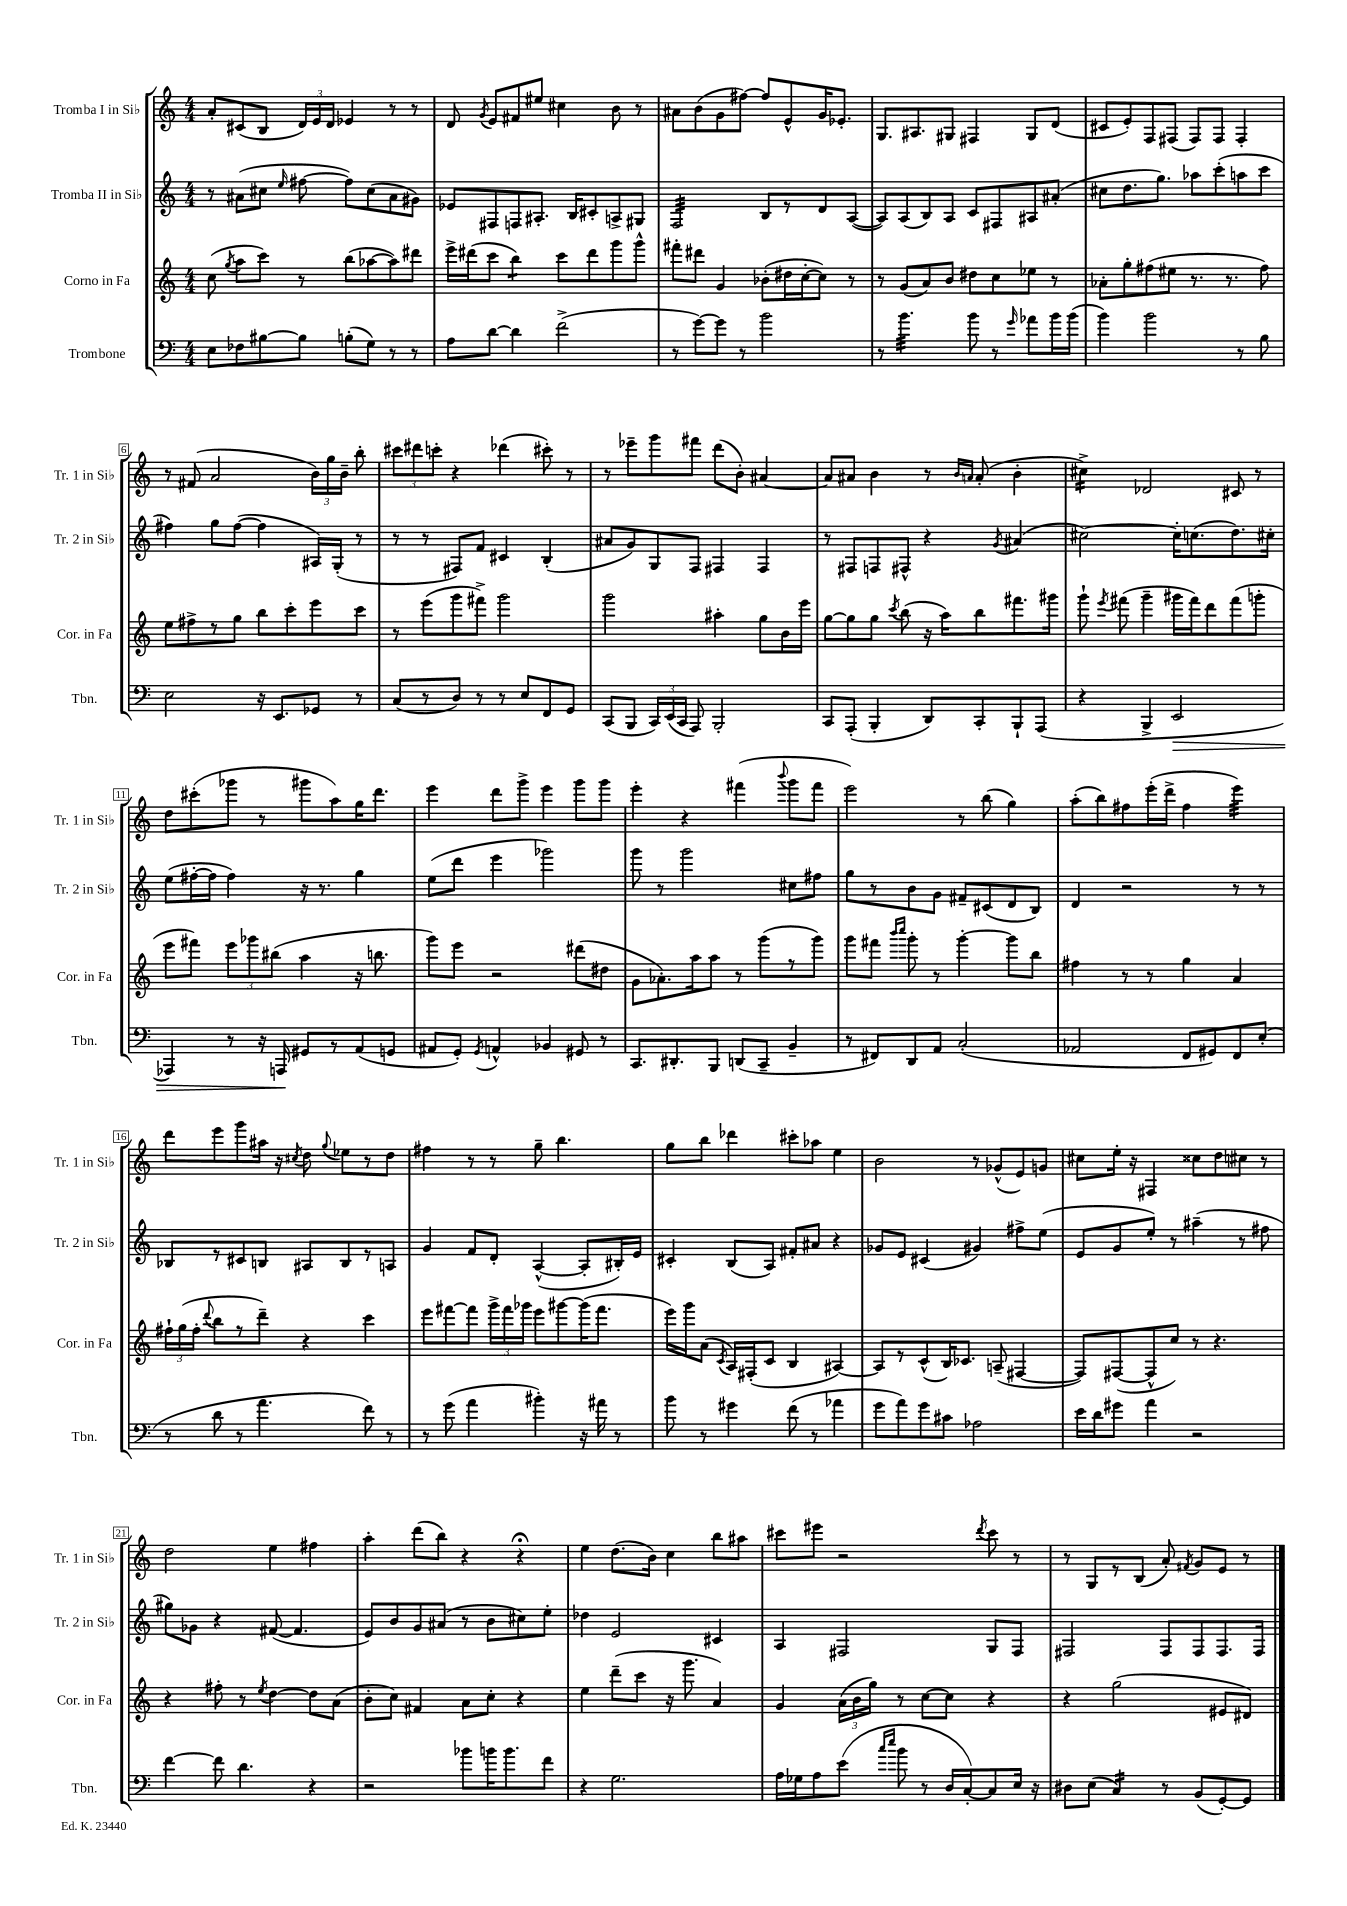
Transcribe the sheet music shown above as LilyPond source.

<<
\new StaffGroup <<
\new Staff = "s0" \with { instrumentName = "Tromba I in Sib" shortInstrumentName = "Tr. 1 in Sib" } {
    \clef treble \key c \major \numericTimeSignature \time 4/4
    \autoBeamOff a'8[-. cis'8( b8] \tuplet 3/2 { d'16[) e'16 d'16] } ees'4 r8 r8 |
    d'8 \acciaccatura { g'8 } e'8[ fis'8 eis''8] cis''4 b'8 r8 |
    ais'8[ b'8( g'8 fis''8]~) fis''8[ e'8-^ g'16 ees'8.]-. |
    g8.[ ais8. gis8] fis4 gis8[ d'8]( |
    cis'8[ e'8-.) f8 fis8]( fis8[) fis8] fis4-. |
    r8 fis'8( a'2 \tuplet 3/2 { b'16[) g''16 b'16]-- } b''8-. |
    \tuplet 3/2 { cis'''8[ dis'''8 c'''8]-. } r4 des'''4( cis'''8-.) r8 |
    r8 ees'''8[-- g'''8 fis'''8] d'''8[( b'8]-.) ais'4~ |
    ais'8[ ais'8] b'4 r8 \grace { b'16[ a'16] } a'8-.( b'4-. |
    cis''4:16->) des'2 cis'8 r8 |
    d''8[ cis'''8-.( ges'''8] r8 gis'''8[ a''8) g''16 d'''8.] |
    e'''4 d'''8[ g'''8]-> e'''4 g'''8[ g'''8] |
    e'''4-. r4 fis'''4( \appoggiatura { b'''8 } g'''8[ fis'''8] |
    e'''2) r8 b''8( g''4) |
    a''8[-.( b''8) fis''8 e'''16-.( d'''16]-> fis''4 e'''4:32) |
    d'''8[ e'''8 g'''8 ais''16] r16 \acciaccatura { cis''8 } d''8 \appoggiatura { g''8 } ees''8[ r8 d''8] |
    fis''4 r8 r8 g''8-- b''4. |
    g''8[ b''8] des'''4 cis'''8[-. aes''8] e''4 |
    b'2 r8 ges'8[-^( e'8) g'8] |
    cis''8[ e''16]-. r16 fis4 cisis''8[ d''8 cis''8] r8 |
    d''2 e''4 fis''4 |
    a''4-. d'''8[( b''8]) r4 r4\fermata |
    e''4 d''8.[( b'16]) c''4 b''8[ ais''8] |
    cis'''8[ eis'''8] r2 \acciaccatura { d'''8 } cis'''8 r8 |
    r8 g8[ r8 b8]( a'8-.) \acciaccatura { fis'8 } g'8[ e'8] r8 \bar "|." |
}
\new Staff = "s1" \with { instrumentName = "Tromba II in Sib" shortInstrumentName = "Tr. 2 in Sib" } {
    \clef treble \key c \major \numericTimeSignature \time 4/4
    \autoBeamOff r8 ais'8[( cis''8] \grace { e''16 } fis''8~ fis''8[) cis''8( ais'8 gis'8]) |
    ees'8[ fis8 f8 ais8.]-. b16[ cis'8-. a8-> gis8] |
    f2:32 b8[ r8 d'8 a8]~( |
    a8[) a8( b8) a8] c'8[ fis8 ais8 ais'8]-.( |
    cis''8[ d''8. g''8.]) aes''8[ c'''8-.( a''8 c'''8] |
    fis''4) g''8[ fis''8]~( fis''4 ais16[) g16]-.( r8 |
    r8 r8 fis8[) f'8] cis'4 b4-.( |
    ais'8[ g'8) g8 f8] fis4 fis4 |
    r8 fis8[ f8 fis8]-^ r4 \acciaccatura { g'8 } ais'4( |
    cis''2~) cis''16[-. c''8.( d''8.) cis''16]-. |
    e''8[( fis''16~-. fis''16] fis''4) r16 r8. g''4 |
    e''8[( d'''8] e'''4 ges'''2) |
    g'''8 r8 g'''2 cis''8[ fis''8] |
    g''8[ r8 b'8 g'8] fis'8[-- cis'8( d'8 b8]) |
    d'4 r2 r8 r8 |
    bes8[ r8 cis'8 b8] ais8[ b8 r8 a8] |
    g'4 f'8[ d'8]-. a4~-^( a8[-. bis16-.) e'16] |
    cis'4-. b8[( a8]) fis'8[-. ais'8] r4 |
    ges'8[ e'8] cis'4( gis'4) fis''8[-> e''8]( |
    e'8[ g'8 e''8]-.) r8 ais''4--( r8 fis''8 |
    gis''8[) ges'8] r4 fis'8~( fis'4. |
    e'8[) b'8 g'8 ais'8]( r8 b'8[ cis''8) e''8]-. |
    des''4 e'2 cis'4 |
    a4 fis2 g8[ fis8] |
    fis2 fis8[ fis8 fis8. fis16] \bar "|." |
}
\new Staff = "s2" \with { instrumentName = "Corno in Fa" shortInstrumentName = "Cor. in Fa" } {
    \clef treble \key c \major \numericTimeSignature \time 4/4
    \autoBeamOff c''8( \acciaccatura { g''8 } a''8[ c'''8]) r8 b''8[( aes''8~ aes''8) dis'''8] |
    e'''16[-> dis'''16( c'''8] b''4:8) c'''8[ dis'''8 g'''8 g'''8]-^ |
    fis'''8[-. dis'''8] g'4 bes'8[-.( dis''16 c''16~-. c''8]) r8 |
    r8 g'8[( a'8) b'8] dis''8[ c''8 ees''8] r8 |
    aes'8[-. g''8-. fis''8( eis''8] r8. r8. fis''8) |
    e''8[ fis''8-> r8 g''8] b''8[ c'''8-. e'''8 c'''8] |
    r8 e'''8[( g'''8 fis'''8]->) g'''2 |
    g'''2 ais''4-. g''8[ b'16 e'''16] |
    g''8[~ g''8 g''8] \acciaccatura { c'''8 } b''8( r16 a''16[) b''8 fis'''8. gis'''16] |
    g'''8-! \acciaccatura { e'''8 } fis'''8( g'''4-- gis'''16[ fis'''16) d'''8 fis'''8( g'''8]-. |
    e'''8[ fis'''8]) \tuplet 3/2 { e'''8[ ges'''8 bis''8]( } a''4 r16 b''8. |
    g'''8[) e'''8] r2 dis'''8[( dis''8] |
    g'8[ aes'8.-.) a''16 a''8] r8 g'''8[( r8 g'''8]) |
    g'''8[ fis'''8] \grace { b'''16[ c''''16] } g'''8-. r8 g'''4~-. g'''8[ b''8] |
    fis''4 r8 r8 g''4 a'4 |
    \tuplet 3/2 { fis''16[-! g''16( fis''16]-. } \appoggiatura { d'''8 } b''8[ r8 d'''8]--) r4 c'''4 |
    e'''8[ fis'''8~ fis'''8] \tuplet 3/2 { g'''16[-> fis'''16 ges'''16] } e'''8[ gis'''8~ gis'''16( fis'''8.] |
    e'''16[) g'''16 a'8]( \acciaccatura { c'8 } a16[) fis16-.( c'8] b4 ais4~) |
    ais8[ r8 c'8-^( b16) ces'8.] a8--( fis4~ |
    fis8[) fis8~( fis8-^ c''8]) r8 r4. |
    r4 fis''8-. r8 \acciaccatura { e''8 } d''4~ d''8[ a'8]( |
    b'8[-. c''8]) fis'4 a'8[ c''8]-. r4 |
    e''4 d'''8[--( c'''8] r16 g'''8. a'4) |
    g'4 \tuplet 3/2 { a'16[( b'16 g''16]) } r8 c''8[~ c''8] r4 |
    r4 g''2( eis'8[ dis'8]) \bar "|." |
}
\new Staff = "s3" \with { instrumentName = "Trombone" shortInstrumentName = "Tbn." } {
    \clef bass \key c \major \numericTimeSignature \time 4/4
    \autoBeamOff e8[ fes8 bis8~ bis8] b8[-.( g8]) r8 r8 |
    a8[ d'8]~ d'4 f'2->( |
    r8 g'8[~) g'8] r8 b'2 |
    r8 b'4.:32 b'8 r8 \grace { g'16 } aes'8[ b'16 b'16]( |
    b'4) b'2 r8 b8 |
    e2 r16 e,8.[ ges,8] r8 |
    c8[( r8 d8]) r8 r8 e8[ f,8 g,8] |
    c,8[( b,,8] \tuplet 3/2 { c,16[) e,16( c,16] } a,,8) b,,2-. |
    c,8[ a,,8]-.( b,,4-. d,8[) c,8-. b,,8-! a,,8]( |
    r4 b,,4-> e,2\> |
    aes,,4) r8 r16 a,,16\! gis,8[ r8 a,8( g,8] |
    ais,8[ g,8]-.) \acciaccatura { g,8 } a,4-^ bes,4 gis,8 r8 |
    c,8.[ dis,8.-. b,,8] d,8[( c,8]-- b,4-- |
    r8 fis,8[) d,8 a,8] c2-.( |
    aes,2 f,8[ gis,8) f,8 e8]-.( |
    r8 d'8 r8 a'4. f'8) r8 |
    r8 g'8( a'4 bis'4-.) r16 ais'16 r8 |
    b'8 r8 gis'4 f'8( r8 aes'4 |
    g'8[ a'8) g'8 cis'8] aes2 |
    e'16[ d'16 gis'8] a'4 r2 |
    f'4~ f'8 d'4. r4 |
    r2 bes'8[ b'16 b'8. f'8] |
    r4 g2. |
    a16[ ges16 a8 e'8]( \grace { c''16[ e''16] } b'8 r8 d16[ c16~-.) c8 e16] r16 |
    dis8[ e8]( c4:16) r8 b,8[( g,8~-.) g,8] \bar "|." |
}
>>
>>
\layout { \context { \Score \override BarNumber.stencil = #(make-stencil-boxer 0.1 0.3 ly:text-interface::print) } }
